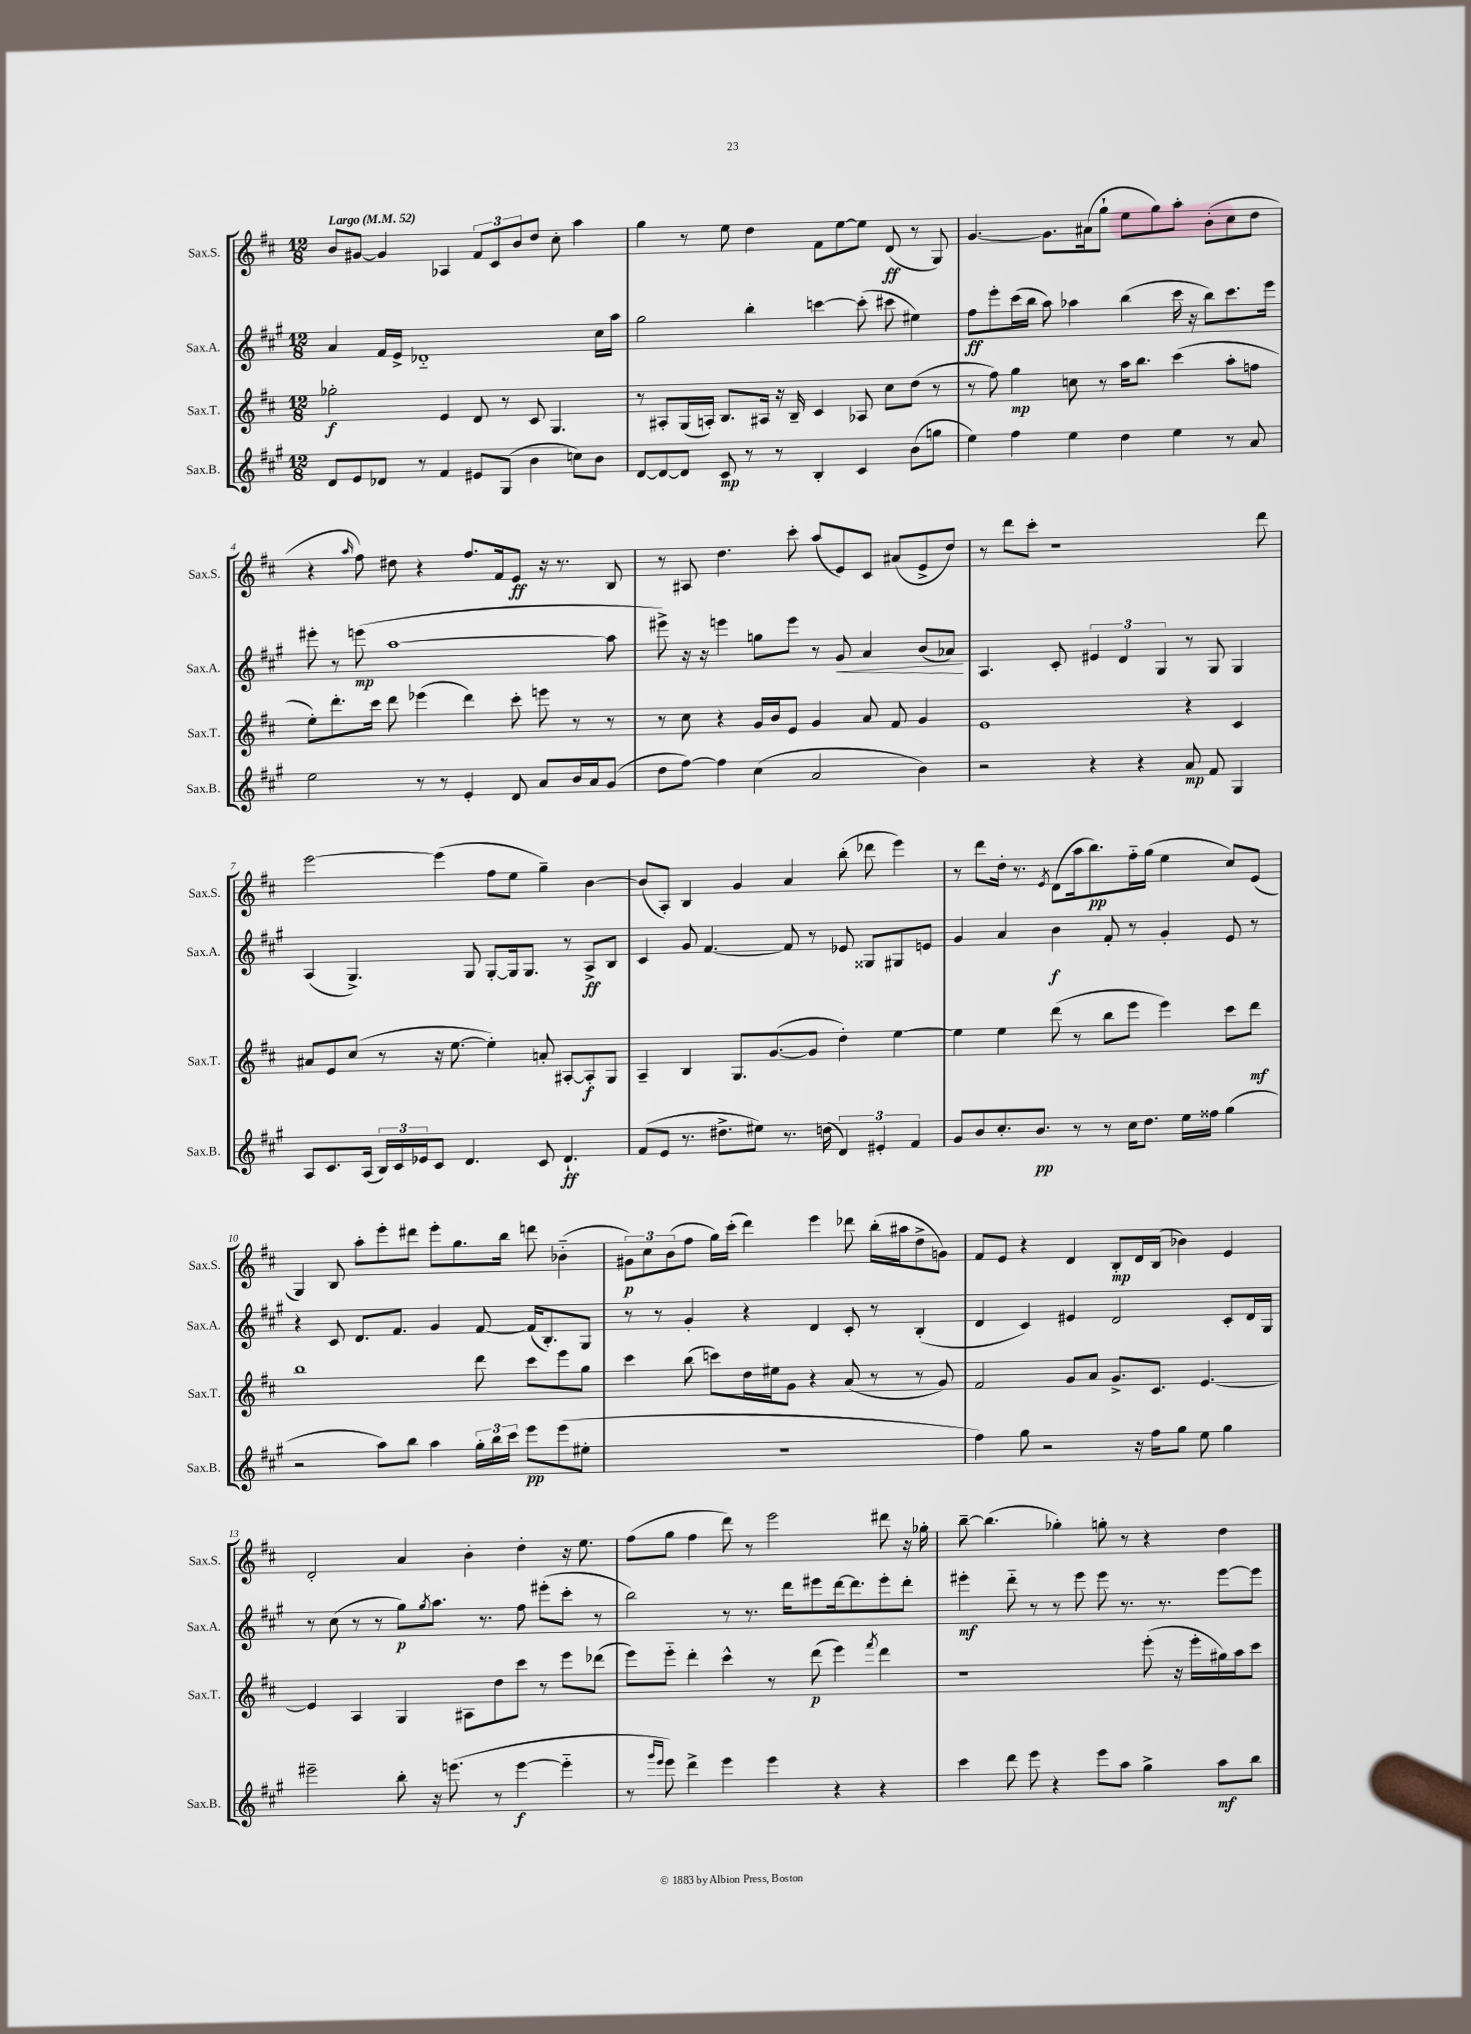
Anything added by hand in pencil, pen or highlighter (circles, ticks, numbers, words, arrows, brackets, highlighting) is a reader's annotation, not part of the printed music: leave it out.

**kern	**kern	**kern	**kern
*staff4	*staff3	*staff2	*staff1
*clefG2	*clefG2	*clefG2	*clefG2
*k[f#c#g#]	*k[f#c#]	*k[f#c#g#]	*k[f#c#]
*M12/8	*M12/8	*M12/8	*M12/8
*MM52	*MM52	*MM52	*MM52
8d/L	2gg-'\	4a/	8b/L
8e/	.	.	[8g#/J
8d-/J	.	16f#/LL	4g#/]
.	.	16e^/JJ	.
8r	.	1d-'~	.
4f#/	4e/	.	4A-/
8e#/L	8d/	.	12f#/L
.	.	.	12c#/
(8G#/J	8r	.	.
.	.	.	12b/
4b\	8c#/	.	8dd/J
.	4.G/	.	8cc#'\
8cc\L)	.	.	4aa\
8b\J	.	16cc#\LL	.
.	.	16aa\JJ	.
=	=	=	=
[8d/L	8r	2gg#\	4gg\
8d/_	8A#'/L	.	.
8d/]J	(16G/L	.	8r
.	16A'/JJ)	.	.
8c#/	8.B/L	.	8ee\
8r	.	4bb'\	4dd\
.	16A#/Jk	.	.
8r	16r	.	.
.	16B~/	.	.
4B'/	4c#/	[4ccc\	8f#\L
.	.	.	[8ee\
4c#/	8A-/	(8ccc'\]	8ee\]J
.	8cc#\L	8ccc#\	(8d/
(8b\L	(8dd\J	4ee#\)	8r
8gg\J	8r	.	8G/)
=	=	=	=
4ee\)	8r	8ff#\L	[4.g/
.	8ff#\)	8eee'\	.
4ff#\	4gg\	(16ccc#\L	.
.	.	16bb\JJ	.
.	.	8aa\)	8.g\]L
4ee\	8cc\	4aa-\	.
.	.	.	(16a#\k
.	8r	.	8gg`\J
4dd\	16aa\LK	(4bb\	8ee\L
.	8.bb\J	.	.
.	.	.	8gg\)
4ee\	(4ccc#\	16ccc#\	8aa'\J
.	.	16r	.
.	.	8bb\L)	(8b'\L
8r	8aa'\L	8.ccc#\	8cc#\
8a/	8ff\J	.	8dd\J
.	.	16eee\Jk	.
=	=	=	=
2ee\	8ee'\L)	8eee#'\	4r
.	8.ddd'\	8r	.
.	.	.	16qqaa/
.	.	(8eee\	8ff#\)
.	16ccc#\Jk	.	.
.	8ddd\	[1aa	8dd#\
8r	(4eee-\	.	4r
8r	.	.	.
4e'/	4ddd\)	.	8.ff#/L
.	.	.	16f#/k
8d/	8ccc#'\	.	8e/J
8a/L	8eee\	.	16r
.	.	.	8.r
16b/L	8r	.	.
16a/J	.	.	.
(8g#/J	8r	8aa\]	8B/
=	=	=	=
8dd\L	8r	8eee#^\)	8r
[8ff#\J)	8cc#\	16r	8A#/
.	.	16r	.
4ff#\]	4r	4eee\	4.dd\
(4cc#\	16g/LL	8gg\L	.
.	16b/J	.	.
.	8e/J	8eee\J	8ccc#'\
2a/	4g/	8r	(8aa/L
.	.	8g#/	8e/)
.	8a/	4a/	8c#/J
.	8f#/	.	(8a#/L
4b\)	4g/	(8b/L	8e^/
.	.	8a-/J)	8dd/J)
=	=	=	=
2r	1e	4.A/	8r
.	.	.	8ddd\L
.	.	.	8ccc#'\J
.	.	8c#'/	1r
4r	.	6e#/	.
.	.	6d/	.
4r	.	.	.
.	.	6G#/	.
8a/	4r	8r	.
8f#/	.	8G#/	.
4G#/	4c#/	4G#/	.
.	.	.	8ddd\
=	=	=	=
8A/L	8a#/L	(4A/	[2eee\
8.c#/	8e/	.	.
.	(8cc#/J	4.G#^/)	.
(16A/Jk	.	.	.
24B/LL)	8r	.	.
24c#/	.	.	.
24e-/J	.	.	.
8c#/J	16r	.	(4eee\]
.	[8.ee\	.	.
4.d/	.	8G#/	.
.	4ee'\])	[8G#'/L	8ff#\L
.	.	16G#/]k	8ee\J
.	.	8.G#/J	.
8c#/	8a'/	.	4gg~\)
4.d`/	[8A#'/L	8r	.
.	8A#'/]	8A^/L	[4b\
.	8G/J	8B/J	.
=	=	=	=
(8f#/L	4A~/	4c#/	(8b/]L
8e/J	.	.	8A'/J)
8.r	4B/	8g#/	4B/
.	.	[4.f#/	.
8.dd#^\L	.	.	.
.	8.G/L	.	4g/
8ee#\J)	.	.	.
.	([8.g/	.	.
8.r	.	8f#/]	4a/
.	8g/]J	8r	.
(16dd\	.	.	.
6d/)	4dd'\)	8e-/	(8bb'\
.	.	8G##/L	8ddd-\
6e#'/	.	.	.
.	[4ee\	8G#/	4eee\)
6f#/	.	.	.
.	.	8e/J	.
=	=	=	=
8g#/L	4ee\]	4g#/	8r
8b/	.	.	8ddd\L
8.cc#'/	4ee\	4a/	16dd'\Jk
.	.	.	8.r
8.b/J	.	.	.
.	.	.	8qe/
.	(8ddd\	4b\	(8d\L
8r	8r	.	16aa\k
.	.	.	8.bb\)
8r	8bb\L	8f#'/	.
16cc#\LK	8eee\J	8r	16ff#'~\L
8.dd\J	.	.	(16gg\JJ
.	4eee\)	4g#'/	4ee\
16ee\LL	.	.	.
16ff##\JJ	.	.	.
(4gg#\	8ccc#\L	8e/	8cc#/L)
.	8ddd\J	8r	(8e/J
=	=	=	=
2r	1bb	4r	4G/)
.	.	8c#/	8B/
.	.	8.d/L	8aa'\L
8aa\L)	.	.	8eee'\
.	.	8.f#/J	.
8bb\J	.	.	8ddd#\J
4aa\	.	4g#/	8eee'\L
.	.	.	8.gg\
24gg#'\LL	8ddd\	[8f#/	.
24bb\	.	.	.
.	.	.	16bb\Jk
24ccc#\JJ	.	.	.
8eee\L	8ccc#\L	(16f#/]LK	8ddd\
.	.	8.B'/)	.
(8eee\	8eee\	.	(4b-'~\
8ee#'\J	8gg\J	8G#/J	.
=	=	=	=
1.r	4ccc#\	8r	12g#\L)
.	.	.	12cc#\
.	.	8r	.
.	.	.	(12b\
.	(8bb\	4g#'/	8ff#\J
.	8ccc\L)	.	16gg\LL)
.	.	.	(16ccc#'\JJ
.	16dd\L	4r	4ddd\)
.	16ee#\J	.	.
.	8g\J	.	.
.	4r	4d/	4eee\
.	(8a/	8c#'/	8ddd-\
.	8r	8r	(16bb'\LL
.	.	.	16aa#\J
.	8r	(4B'/	8dd^\
.	8g/)	.	8g\J)
=	=	=	=
4ff#\)	2f#/	4d/	8f#/L
.	.	.	8e/J
8gg#\	.	4c#/)	4r
2r	.	.	.
.	8g/L	4e#/	4d/
.	8a/J	.	.
.	8.g^/L	2d/	8B'/L
16r	.	.	16d/L
16ff#\LK	8.c#/J	.	(16B/JJ
8gg#\J	.	.	4b-\)
8ee\	[4.e/	.	.
4gg#\	.	8c#'/L	4e/
.	.	16d/L	.
.	.	16G#/JJ	.
=	=	=	=
2eee#~\	4e/]	8r	2d'/
.	.	(8cc#\	.
.	4A/	8r	.
.	.	8r	.
8bb'\	4G/	8gg#\L)	4a/
.	.	8qgg#/	.
16r	.	8.aa\J	.
(8.eee\	.	.	.
.	8A#\L	.	4b'\
.	.	8.r	.
8r	8dd\	.	.
[4eee\	8ccc#\J	8ff#\	4dd'\
.	8r	(8eee#'\L	.
4eee'~\]	8eee\L	8ccc#'\J	16r
.	.	.	8.ee\
.	(8ddd-\J	8r	.
=	=	=	=
8r	8eee\L)	2bb\)	(8ff#\L
16qqggg#/LL	.	.	.
16qqeee/JJ	.	.	.
8eee\)	8eee'~\J	.	8gg\J
4ddd^\	4ddd'\	.	4ff#\
4eee\	4ccc#^^\	8r	8ddd\)
.	.	8.r	8r
4eee\	8r	.	2eee\
.	.	16ddd\LK	.
.	(8ddd\	8eee#\	.
4r	4eee\)	[16ddd\k	.
.	.	8.ddd\]	.
.	8qfff#/	.	.
4r	4ddd\	8eee#'\	8ddd#\
.	.	8ddd'\J	16r
.	.	.	16gg-'\
=	=	=	=
4ccc#\	1r	4eee#'\	[8bb~\
.	.	.	(4.bb\]
8ddd\	.	8ddd'~\	.
8eee\	.	8r	.
4r	.	8r	4gg-'\)
.	.	8eee#\	.
8eee\L	.	8eee#\	8gg'\
8aa\J	.	8.r	8r
4gg#^\	(8eee'\	.	4r
.	.	8.r	.
.	16r	.	.
.	16eee'\LL	.	.
8aa\L	16gg#\)	[8eee#\L	4dd\
.	16aa\J	.	.
8bb\J	8ccc#\J	8eee#\]J	.
==	==	==	==
*-	*-	*-	*-
